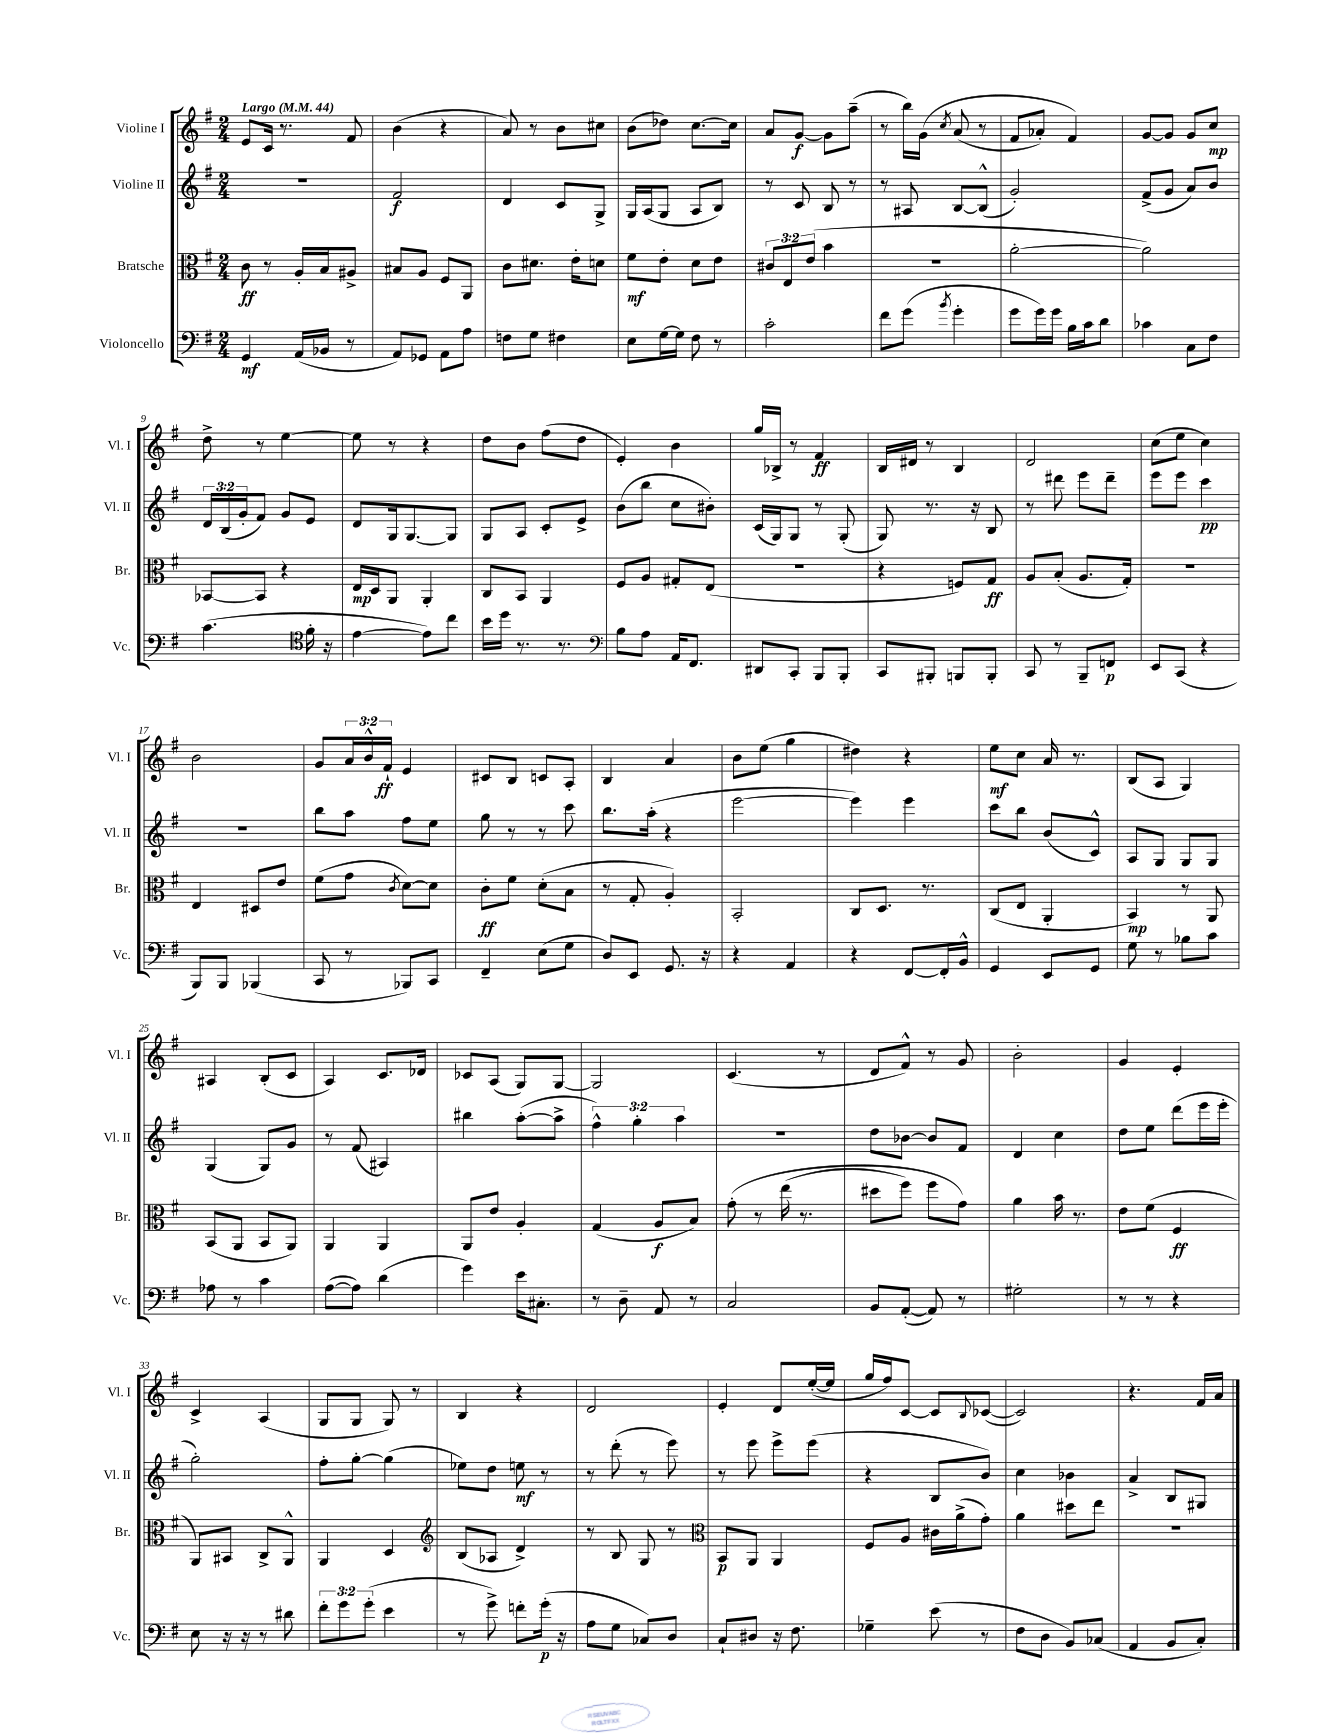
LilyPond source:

<<
\new StaffGroup <<
\new Staff = "s0" \with { instrumentName = "Violine I" shortInstrumentName = "Vl. I" } {
    \clef treble \key g \major \numericTimeSignature \time 2/4 \override Staff.TupletNumber.text = #tuplet-number::calc-fraction-text \tempo "Largo" 4 = 44
    e'8 c'16 r8. fis'8 |
    b'4( r4 |
    a'8) r8 b'8 cis''8 |
    b'8( des''8) c''8.~ c''16 |
    a'8 g'8~\f g'8 a''8--( |
    r8 b''16) g'16\( \acciaccatura { c''8 } a'8( r8 |
    fis'8 aes'8-.) fis'4\) |
    g'8~ g'8 g'8 c''8\mp |
    d''8-> r8 e''4~ |
    e''8 r8 r4 |
    d''8 b'8 fis''8( d''8 |
    e'4-.) b'4 |
    g''16 bes16-> r8 fis'4\ff |
    b16 dis'16 r8 b4 |
    d'2 |
    c''8( e''8 c''4) |
    b'2 |
    g'8 \tuplet 3/2 { a'16 b'16-^ fis'16-!\ff } e'4 |
    cis'8 b8 c'8 a8-. |
    b4 a'4 |
    b'8 e''8( g''4 |
    dis''4) r4 |
    e''8\mf c''8 a'16 r8. |
    b8( a8 g4) |
    ais4 b8-.( c'8 |
    a4) c'8. des'16 |
    ces'8 a8( g8) g8~ |
    g2 |
    c'4.( r8 |
    d'8 fis'8-^) r8 g'8 |
    b'2-. |
    g'4 e'4-. |
    c'4-> a4( |
    g8 g8 g8) r8 |
    b4 r4 |
    d'2 |
    e'4-. d'8 e''16~-.( e''16 |
    g''16 fis''16) c'8~ c'8 \appoggiatura { b8 } ces'8~( |
    ces'2) |
    r4. fis'16 a'16 \bar "|." |
}
\new Staff = "s1" \with { instrumentName = "Violine II" shortInstrumentName = "Vl. II" } {
    \clef treble \key g \major \numericTimeSignature \time 2/4 \override Staff.TupletNumber.text = #tuplet-number::calc-fraction-text
    R2 |
    fis'2\f |
    d'4 c'8 g8-> |
    g16 a16( g8 a8 b8) |
    r8 c'8 b8 r8 |
    r8 ais8 b8~ b8-^( |
    g'2-.) |
    fis'8->( g'8 a'8) b'8 |
    \tuplet 3/2 { d'16 b16( g'16-. } fis'8) g'8 e'8 |
    d'8 g16 g8.~ g8 |
    g8 a8 c'8-. e'8-> |
    b'8( b''8 c''8 bis'8-.) |
    c'16( g16) g8 r8 g8-.( |
    g8) r8. r16 b8 |
    r8 dis'''8 e'''8 dis'''8-- |
    e'''8 e'''8 c'''4\pp |
    R2 |
    b''8 a''8 fis''8 e''8 |
    g''8 r8 r8 c'''8 |
    b''8. a''16-.( r4 |
    e'''2~ |
    e'''4) e'''4 |
    c'''8 b''8 b'8( c'8-^) |
    a8 g8 g8 g8 |
    g4( g8) g'8 |
    r8 fis'8( ais4) |
    bis''4 a''8~-.( a''8-> |
    \tuplet 3/2 { fis''4-^) g''4-. a''4 } |
    r2 |
    d''8 bes'8~ bes'8 fis'8 |
    d'4 c''4 |
    d''8 e''8 d'''8( e'''16 e'''16-. |
    g''2-.) |
    fis''8-. g''8~-. g''4( |
    ees''8) d''8 e''8\mf r8 |
    r8 d'''8-.( r8 e'''8) |
    r8 e'''8 e'''8-> e'''8( |
    r4 b8 b'8) |
    c''4 bes'4 |
    a'4-> b8 gis8 \bar "|." |
}
\new Staff = "s2" \with { instrumentName = "Bratsche" shortInstrumentName = "Br." } {
    \clef alto \key g \major \numericTimeSignature \time 2/4 \override Staff.TupletNumber.text = #tuplet-number::calc-fraction-text
    c'8\ff r8 a16-. b16 ais8-> |
    bis8 a8 fis8 a,8 |
    c'8 dis'8. e'16-. d'8 |
    fis'8\mf e'8-. d'8 e'8 |
    \tuplet 3/2 { cis'8 e8 e'8( } b'4 |
    R2 |
    a'2~-. |
    a'2) |
    bes,8~ bes,8 r4 |
    e16\mp d16 a,8 a,4-. |
    c8 b,8 a,4 |
    fis8 a8 gis8-. e8( |
    r2 |
    r4 f8) g8\ff |
    a8 b8-.( a8. g16-.) |
    R2 |
    e4 dis8 e'8 |
    fis'8( g'8 \acciaccatura { c'8 } d'8~) d'8 |
    c'8-.\ff fis'8 d'8-.( b8 |
    r8 g8-. a4-.) |
    b,2-. |
    c8 d8. r8. |
    c8( e8 a,4-. |
    b,4\mp) r8 a,8 |
    b,8( a,8 b,8 a,8) |
    a,4 a,4 |
    a,8 e'8 a4-. |
    g4( a8\f b8) |
    g'8-.\( r8 e''16( r8. |
    dis''8 fis''8) fis''8 g'8\) |
    a'4 b'16 r8. |
    e'8 fis'8( fis4\ff |
    a,8) bis,8 c8-> a,8-^ |
    a,4 d4 |
    \clef treble b8( aes8 d'4->) |
    r8 b8 g8 r8 |
    \clef alto b,8\p a,8 a,4 |
    fis8 a8 cis'16 a'16->( g'8-.) |
    a'4 dis''8 e''8 |
    R2 \bar "|." |
}
\new Staff = "s3" \with { instrumentName = "Violoncello" shortInstrumentName = "Vc." } {
    \clef bass \key g \major \numericTimeSignature \time 2/4 \override Staff.TupletNumber.text = #tuplet-number::calc-fraction-text
    g,4\mf a,16( bes,16 r8 |
    a,8) ges,8 a,8 a8 |
    f8 g8 fis4 |
    e8 g16~ g16 fis8 r8 |
    c'2-. |
    fis'8 g'8( \acciaccatura { b'8 } g'4-. |
    g'8 g'16) g'16 b16 c'16 d'8 |
    ces'4 c8 fis8 |
    c'4.( \clef tenor fis'16-. r16 |
    e'4~ e'8) c''8 |
    b'16 d''16 r8. r8. |
    \clef bass b8 a8 a,16 fis,8. |
    dis,8 c,8-. b,,8 b,,8-. |
    c,8 bis,,8-. b,,8 b,,8-. |
    c,8 r8 b,,8-- f,8\p |
    e,8 c,8( r4 |
    b,,8) b,,8 bes,,4( |
    c,8 r8 bes,,8) c,8 |
    fis,4-- e8( g8 |
    d8) e,8 g,8. r16 |
    r4 a,4 |
    r4 fis,8~ fis,16-. b,16-^ |
    g,4 e,8 g,8 |
    g8 r8 bes8 c'8 |
    aes8 r8 c'4 |
    a8~( a8) d'4( |
    g'4) e'16 cis8.-. |
    r8 d8-- a,8 r8 |
    c2 |
    b,8 a,8~-.( a,8) r8 |
    gis2-. |
    r8 r8 r4 |
    e8 r16 r16 r8 dis'8 |
    \tuplet 3/2 { fis'8-. g'8 g'8-.( } e'4 |
    r8 g'8->) f'8-. g'16-.\p( r16 |
    a8 g8 ces8) d8 |
    c8-! dis8 r16 fis8. |
    ges4-- e'8( r8 |
    fis8 d8 b,8) ces8( |
    a,4 b,8 c8-.) \bar "|." |
}
>>
>>
